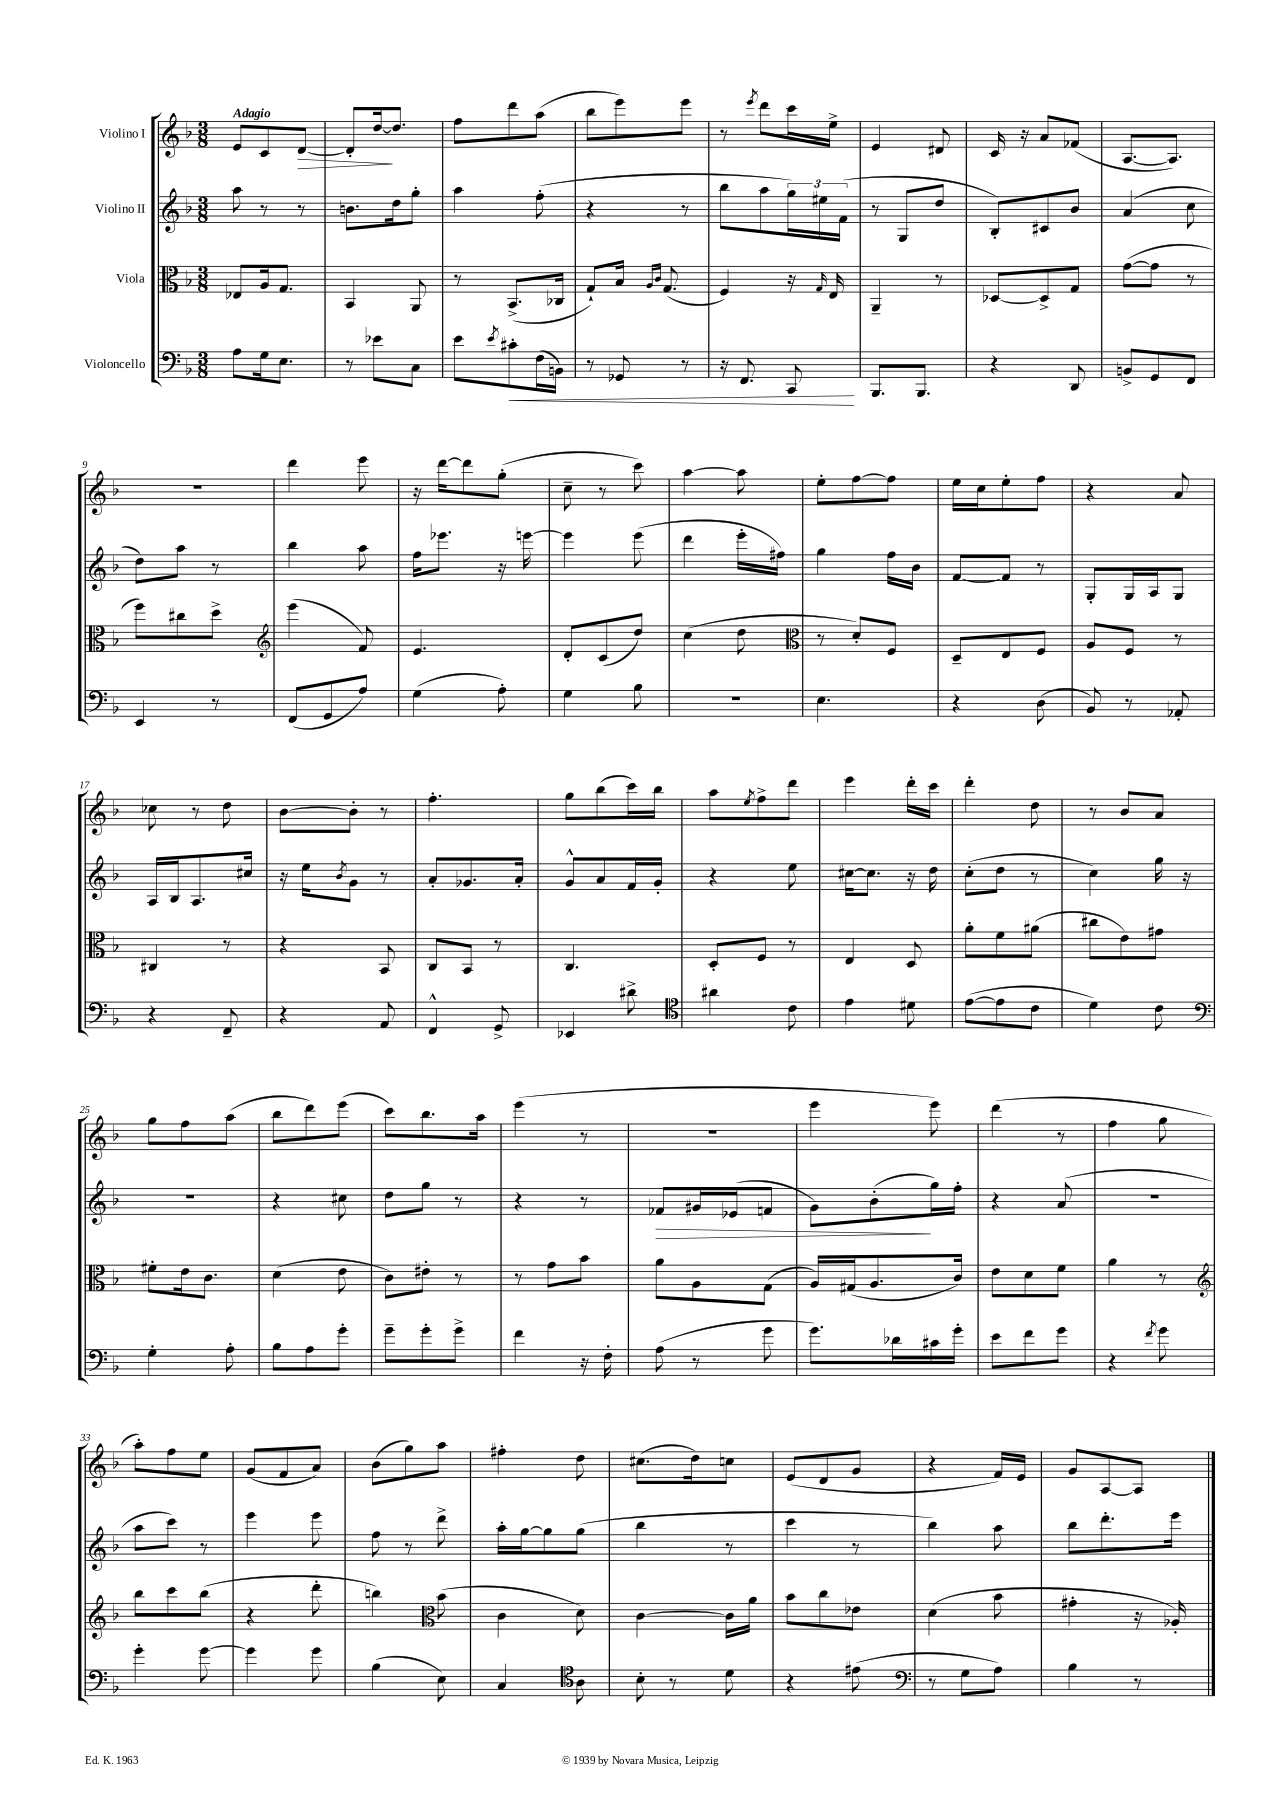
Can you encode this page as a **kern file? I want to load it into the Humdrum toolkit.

**kern	**dynam	**kern	**kern	**dynam	**kern	**dynam
*part4	*part4	*part3	*part2	*part2	*part1	*part1
*staff4	*staff4	*staff3	*staff2	*staff2	*staff1	*staff1
*I"Violoncello	*	*I"Viola	*I"Violino II	*	*I"Violino I	*
*clefF4	*	*clefC3	*clefG2	*	*clefG2	*
*k[b-]	*	*k[b-]	*k[b-]	*	*k[b-]	*
*M3/8	*	*M3/8	*M3/8	*	*M3/8	*
=1	=1	=1	=1	=1	=1	=1
!	!	!	!	!	!LO:TX:a:B:t=Adagio	!
8A\L	.	8E-X/L	8aa\	.	8e/L	.
16G\k	.	16A/k	8r	.	8c/	.
8.E\J	.	8.G/J	.	.	.	.
!	!	!	!	!	!	!LO:HP:b
.	.	.	8r	.	[8d/J	>
=2	=2	=2	=2	=2	=2	=2
8r	.	4BB-/	8.bn\L	.	8d'/L]	.
8e-X\L	.	.	.	.	[16dd/k	.
.	.	.	16dd\k	.	8.dd/J]	]
8C\J	.	8AA/	8gg'\J	.	.	.
=3	=3	=3	=3	=3	=3	=3
8e\L	.	8r	4aa\	.	8ff\L	.
8qe/	.	.	.	.	.	.
!	!LO:HP:b	!	!	!	!	!
8c#X'\	<	(8.BB-^/L	.	.	8ddd\	.
(16F\L	.	.	(8ff'\	.	(8aa\J	.
16BBn\JJ)	.	16C-X/Jk	.	.	.	.
=4	=4	=4	=4	=4	=4	=4
8r	.	8G`/L)	4r	.	8bb-\L	.
8GG-X/	.	16B-/Jk	.	.	8eee\)	.
.	.	16qqA/LL	.	.	.	.
.	.	16qqc/JJ	.	.	.	.
.	.	(8.G/	.	.	.	.
8r	.	.	8r	.	8eee\J	.
=5	=5	=5	=5	=5	=5	=5
16r	.	4F/)	8bb-\L	.	8r	.
8.FF/	.	.	.	.	.	.
.	.	.	.	.	8qeee/	.
.	.	.	8aa\	.	8ddd\L	.
8CC/	.	16r	24gg\L)	.	16ccc\L	.
.	.	.	24ee#X\	.	.	.
.	.	16qqG/	.	.	.	.
.	.	16E/	.	.	16ee^\JJ	.
.	.	.	(24f\JJ	.	.	.
.	[	.	.	.	.	.
=6	=6	=6	=6	=6	=6	=6
8.BBB-/L	.	4AA~/	8r	.	4e/	.
.	.	.	8G/L	.	.	.
8.BBB-/J	.	.	.	.	.	.
.	.	8r	8dd/J	.	8d#X/	.
=7	=7	=7	=7	=7	=7	=7
4r	.	[8D-X/L	8B-'/L)	.	16c/	.
.	.	.	.	.	16r	.
.	.	8D-^/]	8c#X/	.	8a/L	.
8DD/	.	8G/J	8b-/J	.	(8f-X/J	.
=8	=8	=8	=8	=8	=8	=8
8BBn^/L	.	([8g\L	(4a/	.	[8.A/L	.
8GG/	.	8g\J]	.	.	.	.
.	.	.	.	.	8.A/J])	.
8FF/J	.	8r	8cc\	.	.	.
!!LO:LB:g=z
=9	=9	=9	=9	=9	=9	=9
4EE/	.	8ff\L)	8dd\L)	.	4.r	.
.	.	8cc#X\	8aa\J	.	.	.
8r	.	8dd^\J	8r	.	.	.
=10	=10	=10	=10	=10	=10	=10
*	*	*clefG2	*	*	*	*
(8FF/L	.	(4eee\	4bb-\	.	4ddd\	.
8GG/	.	.	.	.	.	.
8A/J)	.	8f/)	8aa\	.	8eee\	.
=11	=11	=11	=11	=11	=11	=11
(4G\	.	4.e/	16ff\KL	.	16r	.
.	.	.	8.eee-X\J	.	[16ddd\KL	.
.	.	.	.	.	8ddd\]	.
8A'\)	.	.	16r	.	(8gg'\J	.
.	.	.	[16eeen\	.	.	.
=12	=12	=12	=12	=12	=12	=12
4G\	.	8d'/L	4eee\]	.	8cc~\	.
.	.	(8c/	.	.	8r	.
8B-\	.	8dd/J)	(8eee\	.	8ccc\)	.
=13	=13	=13	=13	=13	=13	=13
4.r	.	(4cc\	4ddd\	.	[4aa\	.
.	.	8dd\	16eee'\LL	.	8aa\]	.
.	.	.	16ff#X\JJ)	.	.	.
=14	=14	=14	=14	=14	=14	=14
*	*	*clefC3	*	*	*	*
4.E\	.	8r	4gg\	.	8ee'\L	.
.	.	8d'/L)	.	.	[8ff\	.
.	.	8F/J	16ff\LL	.	8ff\J]	.
.	.	.	16b-\JJ	.	.	.
=15	=15	=15	=15	=15	=15	=15
4r	.	8D~/L	[8f/L	.	16ee\LL	.
.	.	.	.	.	16cc\J	.
.	.	8E/	8f/J]	.	8ee'\	.
(8D\	.	8F/J	8r	.	8ff\J	.
=16	=16	=16	=16	=16	=16	=16
8BB-/)	.	8A/L	8G'/L	.	4r	.
8r	.	8F/J	16G/L	.	.	.
.	.	.	16A/J	.	.	.
8AA-X'/	.	8r	8G/J	.	8a/	.
!!LO:LB:g=z
=17	=17	=17	=17	=17	=17	=17
4r	.	4C#X/	16A/LL	.	8cc-X\	.
.	.	.	16B-/J	.	.	.
.	.	.	8.A/	.	8r	.
8FF~/	.	8r	.	.	8dd\	.
.	.	.	16cc#X/Jk	.	.	.
=18	=18	=18	=18	=18	=18	=18
4r	.	4r	16r	.	[8b-\L	.
.	.	.	16ee\KL	.	.	.
.	.	.	8qb-/	.	.	.
.	.	.	8g\J	.	8b-'\J]	.
8AA/	.	8BB-/	8r	.	8r	.
=19	=19	=19	=19	=19	=19	=19
4FF^^/	.	8C/L	8a'/L	.	4.ff'\	.
.	.	8BB-/J	8.g-X/	.	.	.
8GG^/	.	8r	.	.	.	.
.	.	.	16a'/Jk	.	.	.
=20	=20	=20	=20	=20	=20	=20
4EE-X/	.	4.C/	8g^^/L	.	8gg\L	.
.	.	.	8a/	.	(8bb-\	.
8d#X^\	.	.	16f/L	.	16ccc\L)	.
.	.	.	16g'/JJ	.	16bb-\JJ	.
=21	=21	=21	=21	=21	=21	=21
*clefC4	*	*	*	*	*	*
4a#X\	.	8D'/L	4r	.	8aa\L	.
.	.	.	.	.	8qee/	.
.	.	8F/J	.	.	8ff^\	.
8c\	.	8r	8ee\	.	8ddd\J	.
=22	=22	=22	=22	=22	=22	=22
4e\	.	4E/	[16cc#X\KL	.	4eee\	.
.	.	.	8.cc#\J]	.	.	.
8d#X\	.	8D/	16r	.	16ddd'\LL	.
.	.	.	16dd\	.	16ccc\JJ	.
=23	=23	=23	=23	=23	=23	=23
([8e\L	.	8a'\L	(8cc'\L	.	4ddd'\	.
8e\]	.	8f\	8dd\J	.	.	.
8c\J	.	(8a#X\J	8r	.	8dd\	.
=24	=24	=24	=24	=24	=24	=24
4d\)	.	8cc#X\L	4cc\)	.	8r	.
.	.	8e\)	.	.	8b-/L	.
8c\	.	8g#X\J	16gg\	.	8a/J	.
.	.	.	16r	.	.	.
!!LO:LB:g=z
=25	=25	=25	=25	=25	=25	=25
*clefF4	*	*	*	*	*	*
4G'\	.	8f#X'\L	4.r	.	8gg\L	.
.	.	16e\k	.	.	8ff\	.
.	.	8.c\J	.	.	.	.
8A'\	.	.	.	.	(8aa\J	.
=26	=26	=26	=26	=26	=26	=26
8B-\L	.	(4d\	4r	.	8bb-\L	.
8A\	.	.	.	.	8ddd\)	.
8g'\J	.	8e\	8cc#X\	.	(8eee\J	.
=27	=27	=27	=27	=27	=27	=27
8g~\L	.	8c\L)	8dd\L	.	8ccc\L)	.
8g'\	.	8e#X'\J	8gg\J	.	8.bb-\	.
8g^\J	.	8r	8r	.	.	.
.	.	.	.	.	16aa\Jk	.
=28	=28	=28	=28	=28	=28	=28
4f\	.	8r	4r	.	(4eee\	.
.	.	8g\L	.	.	.	.
16r	.	8b-\J	8r	.	8r	.
16F'\	.	.	.	.	.	.
=29	=29	=29	=29	=29	=29	=29
!	!	!	!	!LO:HP:b	!	!
(8A\	.	8a\L	8f-X/L	>	4.r	.
8r	.	8A\	16g#X/L	.	.	.
.	.	.	(16e-X/J	.	.	.
8g\	.	(8G\J	8fn/J	.	.	.
=30	=30	=30	=30	=30	=30	=30
8.g\L)	.	16A/LL)	8g\L)	.	4eee\	.
.	.	(16G#X/J	.	.	.	.
.	.	8.A/	(8b-'\	.	.	.
16d-X\L	.	.	.	.	.	.
16c#X\	.	.	16gg\L)	]	8eee\)	.
16g'\JJ	.	16c/Jk)	16ff'\JJ	.	.	.
=31	=31	=31	=31	=31	=31	=31
8e\L	.	8e\L	4r	.	(4ddd\	.
8f\	.	8d\	.	.	.	.
8g\J	.	8f\J	(8a/	.	8r	.
=32	=32	=32	=32	=32	=32	=32
4r	.	4a\	4.r	.	4ff\	.
8qf/	.	.	.	.	.	.
8g\	.	8r	.	.	8gg\	.
!!LO:LB:g=z
=33	=33	=33	=33	=33	=33	=33
*	*	*clefG2	*	*	*	*
4g'\	.	8bb-\L	8aa\L	.	8aa'\L)	.
.	.	8ccc\	8ccc\J)	.	8ff\	.
[8g\	.	(8bb-\J	8r	.	8ee\J	.
=34	=34	=34	=34	=34	=34	=34
4g\]	.	4r	4eee\	.	(8g/L	.
.	.	.	.	.	8f/	.
8g\	.	8ddd'\	8eee\	.	8a/J)	.
=35	=35	=35	=35	=35	=35	=35
(4B-\	.	4bbn\)	8ff\	.	(8b-\L	.
.	.	.	8r	.	8gg\)	.
*	*	*clefC3	*	*	*	*
8E\)	.	(8b-\	8ddd^\	.	8aa\J	.
=36	=36	=36	=36	=36	=36	=36
4C/	.	4c\	16aa'\LL	.	4ff#X'\	.
.	.	.	[16gg\J	.	.	.
.	.	.	8gg\]	.	.	.
*clefC4	*	*	*	*	*	*
8A\	.	8d\)	(8gg\J	.	8dd\	.
=37	=37	=37	=37	=37	=37	=37
8B-'\	.	[4c\	4bb-\	.	(8.cc#X\L	.
8r	.	.	.	.	.	.
.	.	.	.	.	16dd\k)	.
8d\	.	16c\LL]	8r	.	8ccn\J	.
.	.	16a\JJ	.	.	.	.
=38	=38	=38	=38	=38	=38	=38
4r	.	8b-\L	4ccc\	.	(8e/L	.
.	.	8cc\	.	.	8d/	.
(8e#X\	.	8e-X\J	8r	.	8g/J	.
=39	=39	=39	=39	=39	=39	=39
*clefF4	*	*	*	*	*	*
8r	.	(4d\	4bb-\)	.	4r	.
8G\L	.	.	.	.	.	.
8A\J)	.	8b-\	8aa\	.	16f/LL)	.
.	.	.	.	.	16e/JJ	.
=40	=40	=40	=40	=40	=40	=40
4B-\	.	4g#X'\	8bb-\L	.	8g/L	.
.	.	.	8.ddd'\	.	[8A/	.
8r	.	16r	.	.	8A/J]	.
.	.	16A-X'/)	16eee\Jk	.	.	.
==	==	==	==	==	==	==
*-	*-	*-	*-	*-	*-	*-
